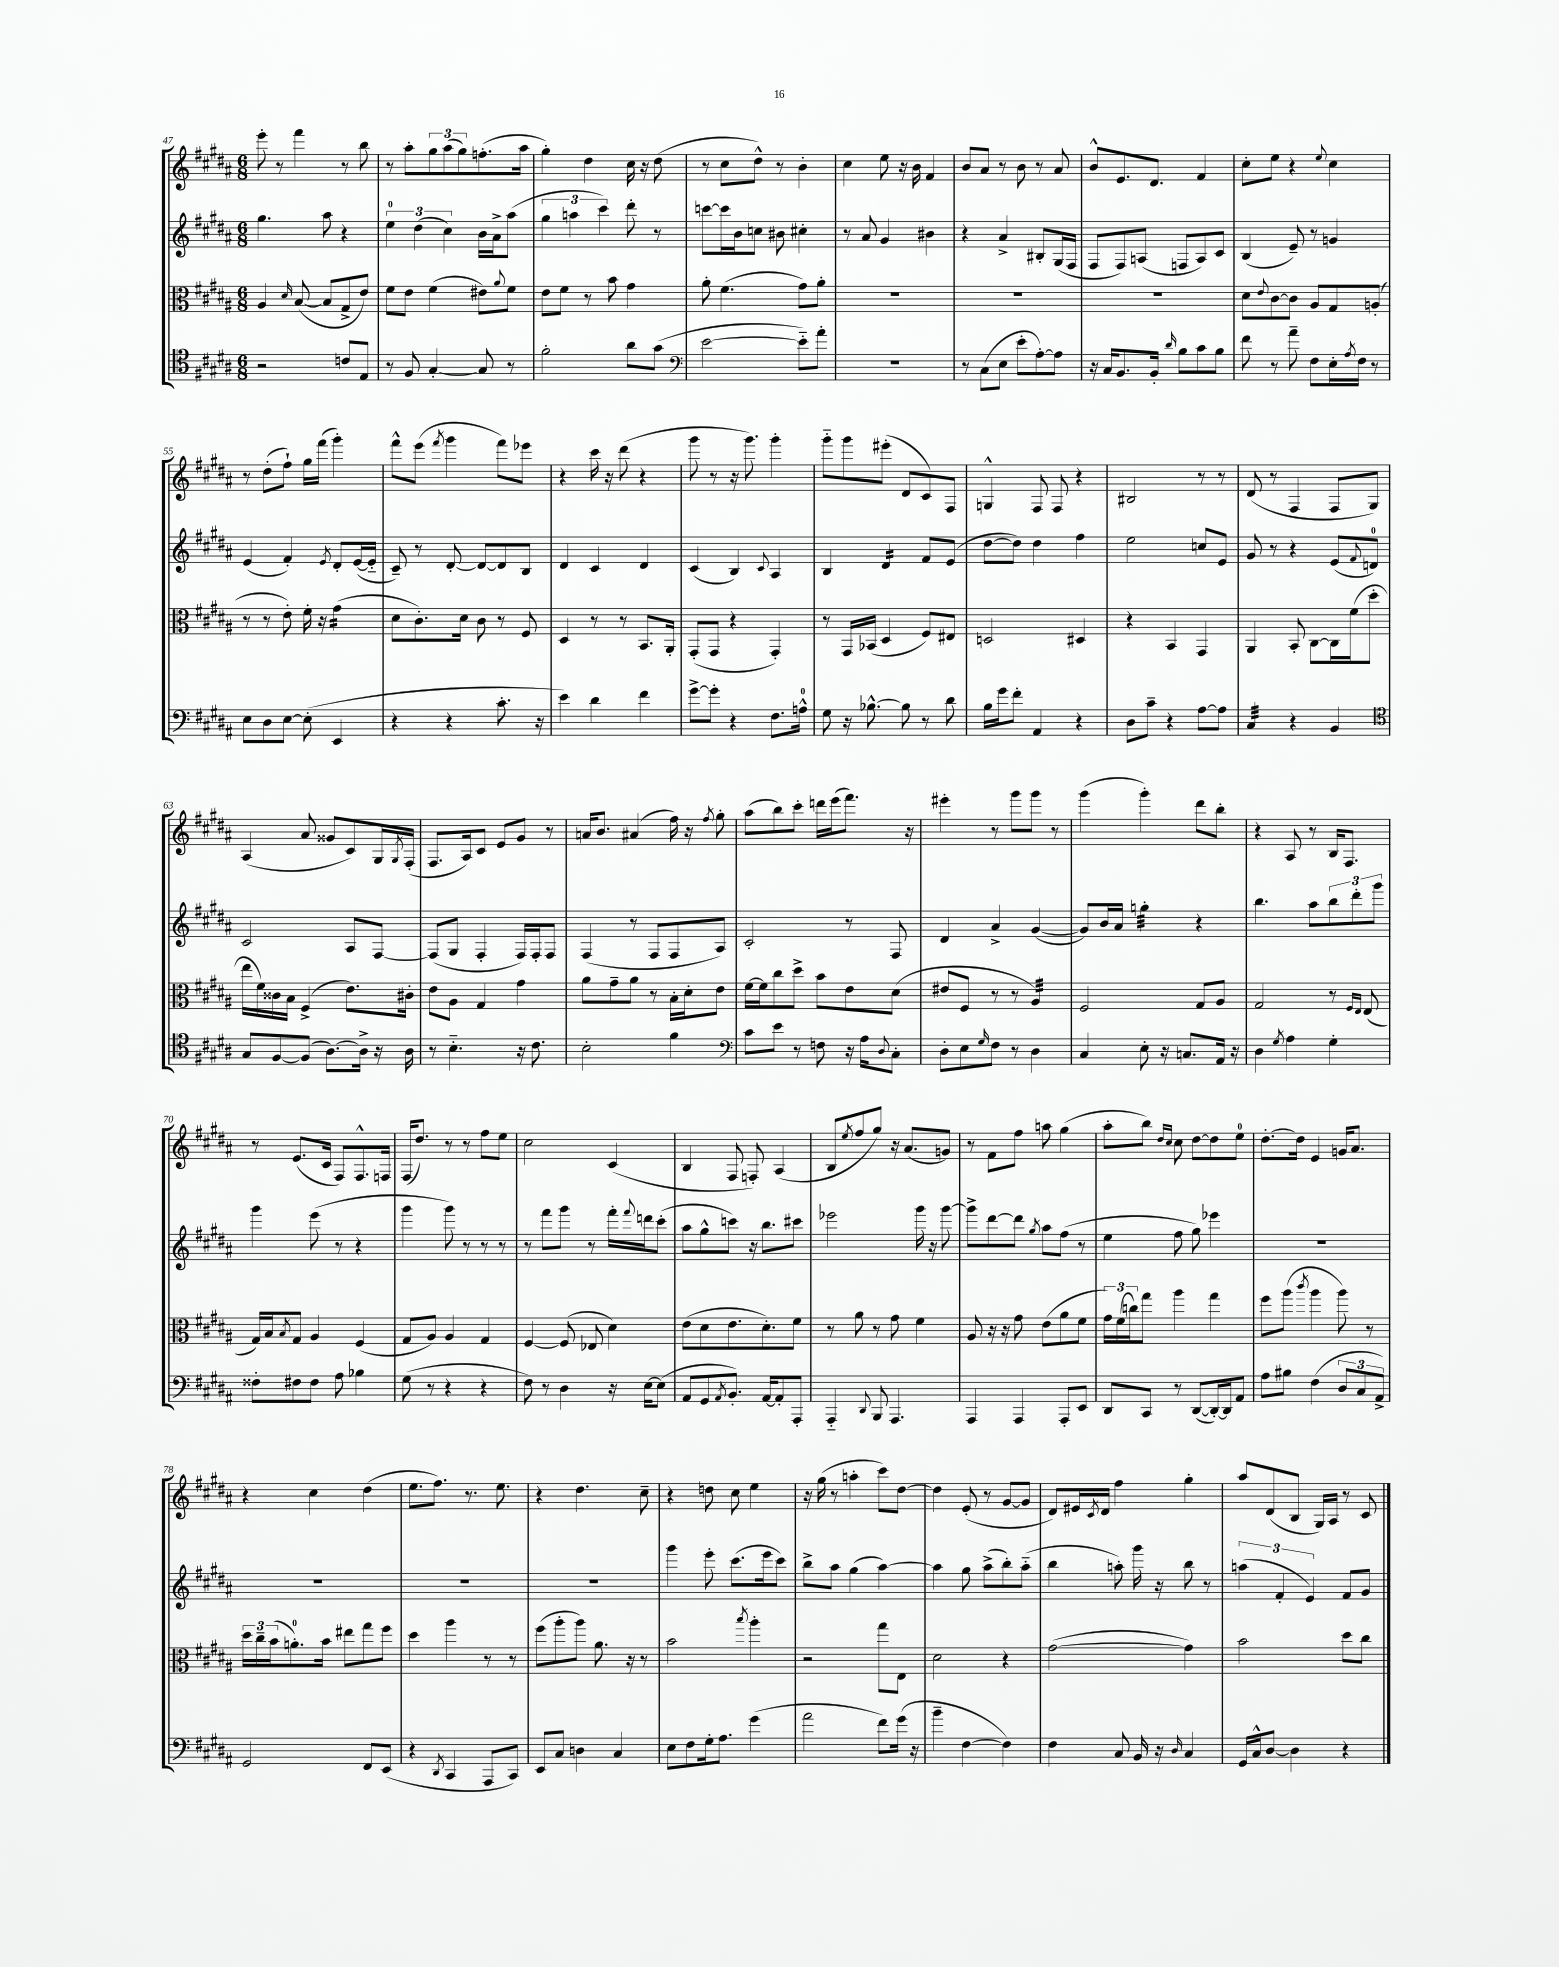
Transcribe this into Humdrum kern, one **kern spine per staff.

**kern	**kern	**kern	**kern
*staff4	*staff3	*staff2	*staff1
*clefC4	*clefC3	*clefG2	*clefG2
*k[f#c#g#d#a#]	*k[f#c#g#d#a#]	*k[f#c#g#d#a#]	*k[f#c#g#d#a#]
*M6/8	*M6/8	*M6/8	*M6/8
2r	4A#/	4.gg#\	8eee'\
.	.	.	8r
.	16qqd#/	.	.
.	([8B/	.	4fff#\
.	8B/]L	8aa#\	.
8c/L	8G#^/	4r	8r
8E/J	8e/J)	.	8bb\
=	=	=	=
8r	8f#\L	6ee\	8r
8F#/	8e\J	.	8aa#'\L
.	.	(6dd#\	.
[4G#'/	(4f#\	.	12gg#\
.	.	6cc#\)	(12aa#\
.	.	.	12gg#\)
8G#/]	8e#\L)	16b\LL	(8.ff'\
.	.	16a#^\J	.
.	8qqa#/	.	.
8r	8f#\J	(8aa#\J	.
.	.	.	16aa#\Jk
=	=	=	=
2f#'\	8e\L	6gg#\	4gg#'\)
.	8f#\J	.	.
.	.	6aa\	.
.	8r	.	4dd#\
.	.	6ccc#\)	.
.	8b\	.	.
8a#\L	4g#\	8ddd#'\	16cc#\
.	.	.	16r
(8g#\J	.	8r	(8dd#\
=	=	=	=
*clefF4	*	*	*
[2e\	8a#'\	[8ccc\L	8r
.	(4.f#\	16ccc\]L	8cc#\L
.	.	16b\J	.
.	.	8cc\J	8dd#^^\J)
.	.	8b#\	8r
8e'~\]L)	8g#\L)	4cc#'\	4b'\
8a#'\J	8a#'\J	.	.
=	=	=	=
2.r	2.r	8r	4cc#\
.	.	8a#/	.
.	.	4g#/	8ee\
.	.	.	16r
.	.	.	16b\
.	.	4b#\	4f#/
=	=	=	=
8r	2.r	4r	8b/L
(8C#\L	.	.	8a#/J
8E\J	.	4a#^/	8r
8e'\L	.	.	8b\
[8A#'\)	.	8B#'/L	8r
8A#\]J	.	(16G#/L	8a#/
.	.	16F#/JJ	.
=	=	=	=
16r	2.r	8F#/L	8b^^/L
16C#/LK	.	.	.
8.BB/	.	8F#/)	8.e/
.	.	(8A/J	.
16BB'/Jk	.	.	8.d#/J
16qqd#/	.	.	.
8B\L	.	8F/L	.
8c#\	.	8A/)	4f#/
8B\J	.	8c#/J	.
=	=	=	=
8f#\	8d#\L	(4B/	8cc#'\L
.	8qqe/	.	.
8r	[8c#\	.	8ee\J
8a#~\	8c#\]J	8e~/)	4r
8F#\L	8A#/L	8r	.
.	.	.	8qqee/
16E'\L	8G#/	4g/	4cc#\
8qA#/	.	.	.
16F#\JJ	.	.	.
8r	(8A'/J	.	.
=	=	=	=
8E\L	8r	(4e/	8r
8D#\	8r	.	(8dd#'\L
[8E\J	8e'\)	4f#'/)	8ff#`\J)
(8E'\]	16f#'\	.	16gg#\LL
.	16r	.	(16fff#\JJ
.	.	8qe/	.
4EE/	(4g#\	8d#'/L	4ggg#'\)
.	.	([16e/L	.
.	.	16e'~/]JJ	.
=	=	=	=
4r	8d#\L	8c#~/)	8fff#^^\L
.	8.c#'\)	8r	(8eee\J
.	.	.	8qfff#/
4r	.	[8d#'/	4ggg#\
.	16d#\Jk	.	.
.	8c#\	8d#/_L	.
8.c#'\	8r	8d#/]	8fff#\L)
.	8F#/	8B/J	8eee-\J
16r	.	.	.
=	=	=	=
4e\)	4D#/	4d#/	4r
4d#\	8r	4c#/	16ccc#\
.	.	.	16r
.	8r	.	(8ddd#\
4f#\	8.BB/L	4d#/	4r
.	16AA#'/Jk	.	.
=	=	=	=
[8g#^\L	(8GG#'/L	(4c#/	8ggg#\
8g#'\]J	8GG#/J	.	8r
4r	4r	4B/)	16r
.	.	.	8.ggg#\)
.	.	8qqc#/	.
8.F#\L	4GG#'/)	4A#/	4ggg#'\
16A^^\Jk	.	.	.
=	=	=	=
8G#\	8r	4B/	8ggg#'~\L
16r	16GG#/LL	.	8ggg#\
[8.B-^^\	(16BB-/JJ	.	.
.	4D#/	4d#/	(8eee#'\J
8B-\]	.	.	8d#/L
8r	8F#/L)	8f#/L	8c#/)
8d#\	8E#/J	(8e/J	8F#/J
=	=	=	=
16B\LL	2D/	[8dd#\L	4G^^/
16g#\J	.	.	.
8f#'\J	.	8dd#\]J)	.
4AA#/	.	4dd#\	8F#/
.	.	.	8F#/
4r	4D#/	4ff#\	4r
=	=	=	=
8D#\L	4r	2ee\	2B#/
8c#~\J	.	.	.
4r	4BB/	.	.
[8A#\L	4GG#/	8cc/L	8r
8A#\]J	.	8e/J	8r
=	=	=	=
4C#/	4AA#/	8g#/	(8d#/
.	.	8r	8r
4r	8BB'/	4r	4F#/
.	[8C#\L	.	.
4BB/	16C#\]L	(8e/L	8F#/L
.	(16f#\J	.	.
.	.	8qqf#/	.
.	8dd#'\J	8d/J)	8G#/J)
=	=	=	=
*clefC4	*	*	*
8G#/L	16ee\LL	2c#/	(4A#/
.	16f#\)	.	.
[8F#/	16c##\	.	.
.	16B\JJ	.	.
(8F#/]J	(4F#^/	.	8a#/
[8.A#\L)	.	.	8g##/L
.	8.e\L)	8A#/L	8c#/)
16A#^\]Jk	.	.	.
16r	.	[8F#/J	16G#/L
.	.	.	8qG#/
16A#\	16c#'\Jk	.	(16F#'/JJ
=	=	=	=
8r	8e\L	(8F#/]L	8.F#/L
4.B'~\	8A#\J	8G#/J	.
.	.	.	16A#/k)
.	4G#/	4F#'/	8c#/J
.	.	.	8e/L
16r	4g#\	16F#/LL)	8g#/J
8.c#\	.	16F#'/J	.
.	.	8F#/J	8r
=	=	=	=
2B'\	8a#\L	(4F#/	16a/LK
.	.	.	8.b/J
.	8g#~\	.	.
.	8a#\J	8r	(4a#/
.	8r	8F#/L	.
4f#\	16B'\LL	8F#/	16ff#\)
.	16d#'\J	.	16r
.	.	.	8qff#/
.	8e\J	8A#/J)	8gg#'\
=	=	=	=
*clefF4	*	*	*
8c#\L	[16f#\LL	2c#'/	(8aa#\L
.	16f#\]J	.	.
8e\J	8cc#\	.	8bb\)
8r	8dd#^\J	.	8ccc#'\J
8F\	8b\L	.	16ddd\LL
.	.	.	(16eee\J
16r	8e\	8r	8.fff#\J)
16A#\LK	.	.	.
8qqD#/	.	.	.
8C#'\J	(8d#\J	8F#/	.
.	.	.	16r
=	=	=	=
8D#'\L	8e#/L	4d#/	4eee#'\
8E\	8F#/J	.	.
16qqG#/	.	.	.
8F#\J	8r	4a#^/	8r
8r	8r	.	8ggg#\L
4D#\	4A#/)	([4g#/	8ggg#\J
.	.	.	8r
=	=	=	=
4C#/	2F#/	8g#/]L)	(4ggg#\
.	.	16b/L	.
.	.	16a#/JJ	.
8E'\	.	4gg'\	4ggg#'\)
16r	.	.	.
8.C/L	.	.	.
.	8G#/L	4r	8ddd#\L
16AA#/Jk	8A#/J	.	8bb'\J
16r	.	.	.
=	=	=	=
4D#\	2G#/	4.bb\	4r
8qG#/	.	.	.
4A#\	.	.	8A#/
.	.	8aa#\L	8r
4G#'\	8r	12bb\	16B/LK
.	.	.	8.F#/J
.	.	12ddd#'\	.
.	16qqF#/LL	.	.
.	16qqE/JJ	.	.
.	(8E/	.	.
.	.	12ggg#\J	.
=	=	=	=
8F##'\L	16G#/LL)	4ggg#\	8r
.	16B/J	.	.
.	8qB/	.	.
8F#\	8G#/J	.	(8.e/L
8F#\J	4A#/	(8eee\	.
.	.	.	16c#/Jk
8A#\	.	8r	8F#/L)
4B-\	(4F#/	4r	8.F#^^/
.	.	.	16F/Jk
=	=	=	=
(8G#\	8G#/L	4ggg#\	(16F#/LK
.	.	.	8.dd#/J)
8r	8A#/J)	.	.
4r	4A#/	8ggg#\)	8r
.	.	8r	8r
4r	4G#/	8r	8ff#\L
.	.	8r	8ee\J
=	=	=	=
8F#\)	[4F#/	8r	2cc#\
8r	.	8fff#\L	.
4D#\	(8F#/]	8ggg#\J	.
.	8E-/	8r	.
16r	4d#\)	16fff#'\LL	(4c#/
.	.	8qqfff#/	.
[16E\LK	.	16ddd\J	.
(8E\]J	.	(8ccc#'\J	.
=	=	=	=
8AA#/L	(8e\L	8aa#\L	4B/
8GG#/	8d#\	8gg#^^\	.
8qAA#/	.	.	.
8.BB'/J)	8.e\	8ccc\J)	8F#/
.	.	16r	8F'/)
[16AA#/LK	8.d#'\)	8.bb\L	.
8AA#'/]	.	.	(4A#/
8AAA#'/J	8f#\J	8ccc#\J	.
=	=	=	=
4AAA#'~/	8r	2eee-\	8B/L
.	.	.	8qee/
.	8a#\	.	8ff#/
8qqDD#/	.	.	.
8BBB/	8r	.	8gg#/J)
4.AAA#/	8g#\	.	16r
.	.	.	(8.a#/L
.	4f#\	16ggg#\	.
.	.	16r	.
.	.	[8ggg#\	8g/J)
=	=	=	=
4AAA#/	8A#/	8ggg#^\]L	8r
.	16r	[8ddd#\	8f#\L
.	16r	.	.
4AAA#/	8g#\	8ddd#\]J	8ff#\J
.	.	8qgg#/	.
.	(8e\L	8aa#\L	8aa\
8AAA#'/L	8a#\	(8ff#\J	(4gg#\
8EE/J	8f#\J	8r	.
=	=	=	=
8DD#/L	24g#\LL)	4ee\	8aa#'\L
.	(24f#\	.	.
.	24cc\J)	.	.
8CC#/J	8gg#\J	.	8bb\J)
.	.	.	16qqdd#/LL
.	.	.	16qqcc#/JJ
8r	4aa#\	8ff#\	8cc#\
([8DD#/L	.	8gg#\)	[8dd#\L
16DD#'/_L)	4gg#\	4eee-\	8dd#\]
16DD#/]J	.	.	.
8AA#/J	.	.	8ee\J
=	=	=	=
8A#\L	8ff#\L	2.r	[8.dd#'\L
8B#\J	(8aa#\J	.	.
.	.	.	16dd#\]Jk
.	8qccc#/	.	.
(4F#\	4aa#\	.	4e/
12D#/L	8aa#\)	.	16g/LK
.	.	.	8.a#/J
12C#/	.	.	.
.	8r	.	.
12AA#^/J)	.	.	.
=	=	=	=
2GG#/	24dd#\LL	2.r	4r
.	24cc#~\	.	.
.	(24b\J	.	.
.	8.a'\)	.	.
.	.	.	4cc#\
.	16b\Jk	.	.
.	8ee#\L	.	.
8FF#/L	8gg#\	.	(4dd#\
(8EE/J	8ff#\J	.	.
=	=	=	=
4r	4dd#\	2.r	8.ee\L
.	.	.	8.ff#\J)
8qDD#/	.	.	.
4CC#/	4aa#\	.	.
.	.	.	8.r
8AAA#/L	8r	.	.
.	.	.	8.ee\
8CC#/J)	8r	.	.
=	=	=	=
8EE/L	(8ff#\L	2.r	4r
8C#/J	8aa#'\	.	.
4D\	8aa#\J)	.	4.dd#\
.	8.a#\	.	.
4C#/	.	.	.
.	16r	.	.
.	8r	.	8cc#~\
=	=	=	=
8E\L	2b\	4ggg#\	4r
8F#\	.	.	.
16G#'\k	.	8eee'\	8dd\
8.A#\J	.	.	.
.	.	(8.ccc#\L	8cc#\
.	8qbb/	.	.
(4g#\	4aa#'\	.	4ee\
.	.	16eee\k	.
.	.	8ccc#\J)	.
=	=	=	=
2a#\	2r	8bb^\L	16r
.	.	.	(16gg#\
.	.	8aa#\J	8r
.	.	(4gg#\	4aa'\
8f#\L)	8gg#\L	[4aa#\)	8ccc#\L)
(16g#\Jk	8E\J	.	[8dd#\J
16r	.	.	.
=	=	=	=
4b~\	2d#\	4aa#\]	4dd#\]
[4F#\	.	8gg#\	(8e'/
.	.	(8aa#^\L	8r
4F#\])	4r	8bb'\)	[8g#/L
.	.	(8aa#'~\J	8g#/]J
=	=	=	=
4F#\	([2g#\	4bb\	8d#/L)
.	.	.	16e#/L
.	.	.	8qc#/
.	.	.	16d#/JJ
8C#/	.	8aa'\)	4ff#\
16BB/	.	16ggg#\	.
16r	.	16r	.
16qqD#/	.	.	.
4C#/	4g#\])	8bb\	4gg#'\
.	.	8r	.
=	=	=	=
16GG#/LL	2b\	(6aa\	8aa#/L
16C#^^/J	.	.	.
[8D#/J	.	.	(8d#/
.	.	6f#'/	.
4D#\]	.	.	8B/J
.	.	6e/)	.
.	.	.	16G#/LL)
.	.	.	16A#/JJ
4r	8dd#\L	8f#/L	8r
.	8cc#\J	8g#/J	8c#/
==	==	==	==
*-	*-	*-	*-
